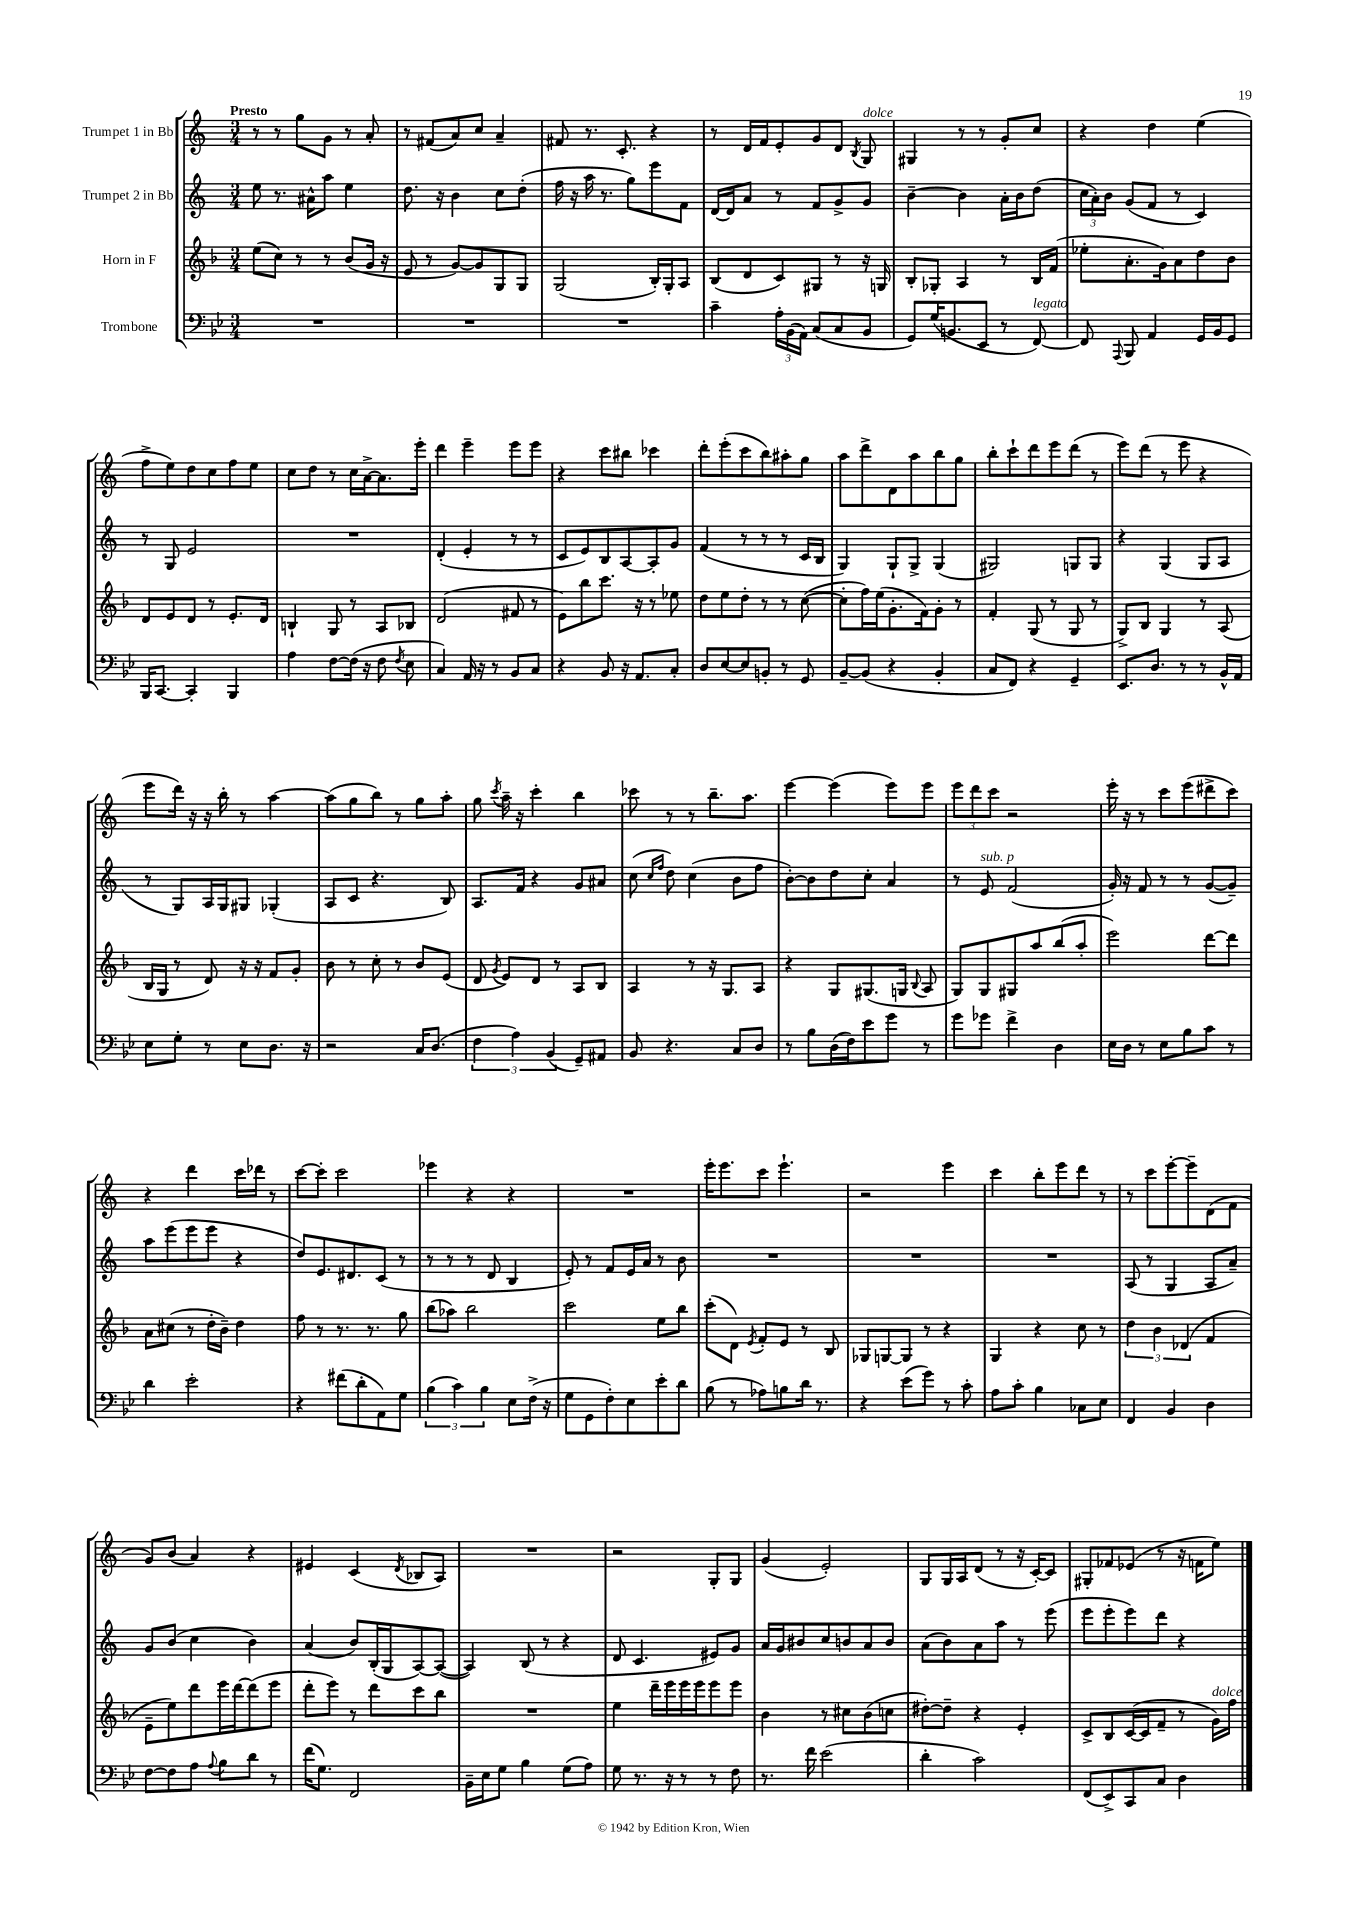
<<
\new StaffGroup <<
\new Staff = "s0" \with { instrumentName = "Trumpet 1 in Bb" } {
    \clef treble \key c \major \numericTimeSignature \time 3/4 \tempo "Presto"
    \autoBeamOff r8 r8 g''8[ g'8] r8 a'8-. |
    r8 fis'8[( a'8) c''8] a'4-- |
    fis'8 r8. c'8.-. r4 |
    r8 d'16[ f'16 e'8-. g'8 d'8] \acciaccatura { b8 } g8^\markup { \italic "dolce" } |
    gis4 r8 r8 g'8[-. c''8] |
    r4 d''4 e''4( |
    f''8[-> e''8) d''8 c''8 f''8 e''8] |
    c''8[ d''8] r8 c''16[ a'16~-> a'8. e'''16]-. |
    d'''4 e'''4-- e'''8[ e'''8] |
    r4 c'''8[ bis''8] ces'''4 |
    d'''8[-. e'''8-.( c'''8 b''8) ais''8-. g''8] |
    a''8[ d'''8-> d'8 a''8 b''8 g''8] |
    b''8[-. c'''8-! d'''8 e'''8 d'''8]( r8 |
    e'''8[) d'''8]( r8 e'''8 r4 |
    e'''8[ d'''16]) r16 r16 b''16-. r8 a''4~ |
    a''8[( g''8 b''8]) r8 g''8[ a''8]-. |
    g''8 \acciaccatura { c'''8 } a''16-- r16 c'''4-. b''4 |
    ces'''8 r8 r8 b''8.[-- a''8.] |
    e'''4~ e'''4( e'''8[) e'''8] |
    \tuplet 3/2 { e'''8[ d'''8 c'''8] } r2 |
    e'''16-. r16 r8 c'''8[ e'''8( dis'''8-> c'''8]) |
    r4 d'''4 c'''16[ des'''16] r8 |
    c'''8[~ c'''8]-. c'''2 |
    ees'''4 r4 r4 |
    R2. |
    e'''16[-. e'''8. c'''8] e'''4.-! |
    r2 e'''4 |
    c'''4 b''8[-. e'''8 d'''8] r8 |
    r8 c'''8[ e'''8~-. e'''8-- d'8( f'8] |
    g'8[) b'8]( a'4) r4 |
    eis'4 c'4( \acciaccatura { d'8 } bes8[ a8]) |
    R2. |
    r2 g8[-. g8] |
    g'4( e'2-.) |
    g8[ g16 a16 d'8]( r8 r16 c'16[~-.) c'8] |
    gis8[-. fes'8 ees'8]( r8 r16 f'16[ e''8]) \bar "|." |
}
\new Staff = "s1" \with { instrumentName = "Trumpet 2 in Bb" } {
    \clef treble \key c \major \numericTimeSignature \time 3/4
    \autoBeamOff e''8 r8. ais'16[-^ a''8] e''4 |
    d''8. r16 b'4 c''8[ d''8]-.( |
    f''16 r16 a''16 r8. g''8[) e'''8 f'8] |
    d'16[~ d'16 a'8] r8 f'8[ g'8-> g'8] |
    b'4~-- b'4 a'16[-. b'16 d''8]( |
    \tuplet 3/2 { c''16[ a'16-.) b'16] } g'8[( f'8] r8 c'4) |
    r8 g8 e'2 |
    R2. |
    d'4-.( e'4-. r8 r8 |
    c'8[ e'8) b8 a8~ a8-. g'8] |
    f'4( r8 r8 r8 c'16[ b16] |
    g4) g8[-! g8]-> g4( |
    gis2) g8[ g8] |
    r4 g4( g8[ a8] |
    r8 g8[) a16 g16 gis8] ges4-.( |
    a8[ c'8] r4. b8) |
    a8.[ f'16] r4 g'8[ ais'8] |
    c''8( \grace { c''16[ f''16] } d''8) c''4( b'8[ f''8] |
    b'8[~-.) b'8 d''8 c''8]-. a'4 |
    r8 e'8^\markup { \italic "sub. p" } f'2( |
    g'16-.) r16 f'8 r8 r8 g'8[~( g'8]--) |
    a''8[ e'''8( e'''8 e'''8] r4 |
    d''8[) e'8. dis'8. c'8]( r8 |
    r8 r8 r8 d'8 b4 |
    e'8-.) r8 f'8[ e'16 a'16] r8 b'8 |
    R2. |
    R2. |
    R2. |
    a8( r8 g4 a8[ a'8]--) |
    g'8[ b'8]( c''4 b'4) |
    a'4( b'8[) b16-.( g16 a8~) a8]~( |
    a4) b8( r8 r4 |
    d'8 c'4. eis'8[) g'8] |
    a'16[ g'16 bis'8 c''8 b'8 a'8 b'8] |
    a'8[( b'8) a'8 a''8] r8 e'''8( |
    e'''8[ e'''8-. e'''8) d'''8] r4 \bar "|." |
}
\new Staff = "s2" \with { instrumentName = "Horn in F" } {
    \clef treble \key f \major \numericTimeSignature \time 3/4
    \autoBeamOff e''8[( c''8]) r8 r8 bes'8[( g'16] r16 |
    e'8 r8 g'8[~) g'8 g8 g8] |
    g2( bes16[-.) g16-. a8] |
    bes8[( d'8 c'8) gis8] r8 r16 g16 |
    bes8[-. ges8]-. a4 r8 bes16[ f'16]( |
    ees''8[-. a'8.-. g'16) a'8 d''8 bes'8] |
    d'8[ e'8 d'8] r8 e'8.[-. d'16] |
    b4-! g8 r8 a8[ bes8] |
    d'2( fis'8 r8 |
    e'8[) bes''8 c'''8.] r16 r8 ees''8 |
    d''8[ e''8 d''8]-. r8 r8 c''8~( |
    c''8[-. f''16) e''16( g'8.-. f'16) g'8]-. r8 |
    f'4-. g8( r8 g8 r8 |
    g8[->) bes8] g4 r8 a8( |
    bes16[ g16] r8 d'8) r16 r16 f'8[ g'8]-. |
    bes'8 r8 c''8-. r8 bes'8[ e'8]( |
    d'8 \acciaccatura { g'8 } e'8[) d'8] r8 a8[ bes8] |
    a4 r8 r16 g8.[ a8] |
    r4 g8[ gis8.( g16] \appoggiatura { bes8 } a8 |
    g8[) g8 gis8 a''8 bes''8( a''8]-. |
    e'''2) d'''8[~ d'''8] |
    a'8[ cis''8]( r8 d''16[-. bes'16]--) d''4 |
    f''8 r8 r8. r8. g''8 |
    bes''8[( aes''8]) bes''2 |
    c'''2 e''8[ bes''8] |
    c'''8[-.( d'8]) \acciaccatura { e'8 } f'8[-. e'8] r8 bes8 |
    ges8[ g8~ g8] r8 r4 |
    g4 r4 c''8 r8 |
    \tuplet 3/2 { d''4 bes'4 des'4( } f'4 |
    e'8[-- e''8) d'''8 e'''16 d'''16~ d'''8( e'''8] |
    d'''8[-. e'''8]) r8 d'''8[ c'''8 bes''8] |
    R2. |
    e''4 d'''16[-- e'''16 e'''16 e'''16 e'''8 e'''8] |
    bes'4 r8 cis''8[ bes'8( c''8] |
    dis''8[~-.) dis''8]-- r4 e'4-. |
    c'8[-> bes8 c'16~( c'16 f'8]-- r8 g'16[^\markup { \italic "dolce" }) f''16] \bar "|." |
}
\new Staff = "s3" \with { instrumentName = "Trombone" } {
    \clef bass \key bes \major \numericTimeSignature \time 3/4
    \autoBeamOff R2. |
    R2. |
    R2. |
    c'4-- \tuplet 3/2 { a16[-. bes,16( a,16]) } c8[( c8 bes,8] |
    g,8[) g16( b,8. ees,8] r8 f,8~^\markup { \italic "legato" }) |
    f,8 \appoggiatura { a,,8 } bes,,8 a,4 g,16[ bes,16 g,8] |
    bes,,16[ c,8.]~ c,4-. bes,,4 |
    a4 f8[~ f16]( r16 f8 \acciaccatura { f8 } ees8 |
    c4) a,16 r16 r8 bes,8[ c8] |
    r4 bes,8 r16 a,8.[ c8]-. |
    d8[ ees8~ ees8 b,8]-. r8 g,8 |
    bes,8[~-- bes,8]( r4 bes,4-. |
    c8[ f,8]) r4 g,4-- |
    ees,8.[ d8.] r8 r8 bes,16[-^ a,16] |
    ees8[ g8]-. r8 ees8[ d8.] r16 |
    r2 c16[ d8.]( |
    \tuplet 3/2 { f4 a4) bes,4( } g,8[--) ais,8] |
    bes,8 r4. c8[ d8] |
    r8 bes8[ d16( f16) ees'8 g'8] r8 |
    g'8[ ges'8] f'4-> d4 |
    ees16[ d16] r8 ees8[ bes8 c'8] r8 |
    d'4 ees'2-. |
    r4 fis'8[( d'8-. a,8) g8] |
    \tuplet 3/2 { bes4( c'4) bes4 } ees8[ f16]->( r16 |
    g8[ g,8 f8-.) ees8 ees'8-. d'8] |
    bes8( r8 aes8[) b8 d'16] r8. |
    r4 ees'8[( g'8]) r8 c'8-. |
    a8[ c'8]-. bes4 ces8[ ees8] |
    f,4 bes,4 d4 |
    f8[~ f8 a8] \appoggiatura { a8 } bes8[ d'8] r8 |
    f'16[( g8.]) f,2 |
    bes,16[-- ees16 g8] bes4 g8[( a8]) |
    g8 r8. r16 r8 r8 f8 |
    r8. f'16 ees'2( |
    d'4-. c'2) |
    f,8[( ees,8->) c,8 c8] d4 \bar "|." |
}
>>
>>
\layout { \context { \Score \remove "Bar_number_engraver" } }
